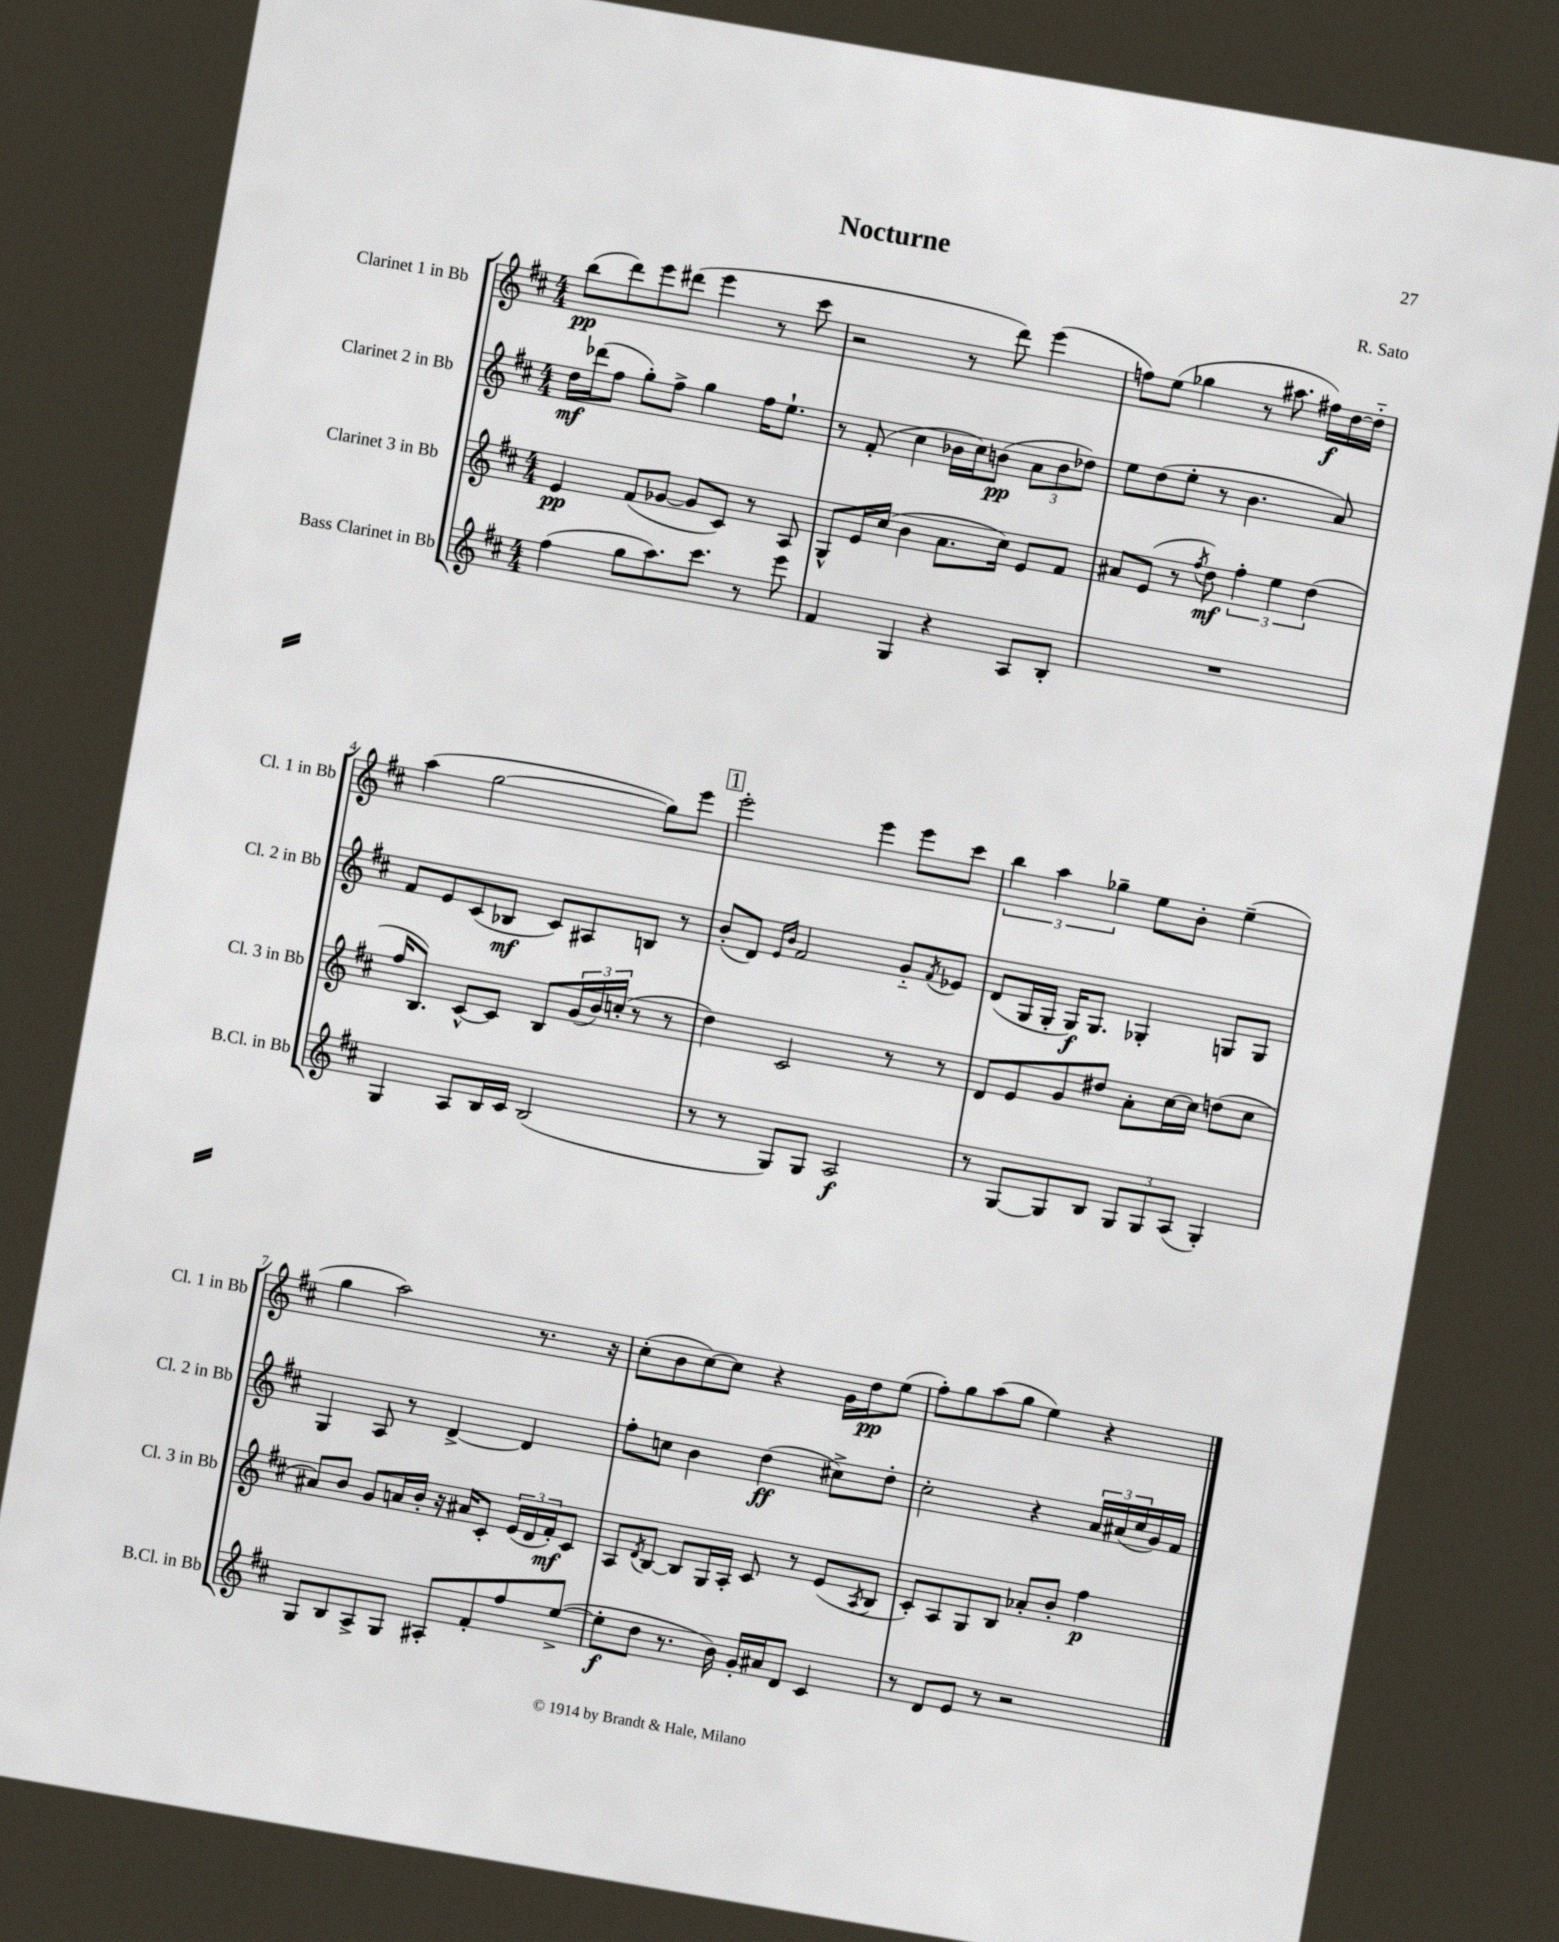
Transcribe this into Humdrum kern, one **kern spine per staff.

**kern	**kern	**kern	**kern
*staff4	*staff3	*staff2	*staff1
*clefG2	*clefG2	*clefG2	*clefG2
*k[f#c#]	*k[f#c#]	*k[f#c#]	*k[f#c#]
*M4/4	*M4/4	*M4/4	*M4/4
(4ff#	4e	16dd	(8bb
.	.	(16ddd-	.
.	.	8ff#	8ddd)
8gg	(8f#	8gg')	8eee
8.aa)	[8g-	8ff#^	(8ddd#
.	8g-]	4gg	4eee
8.ccc#	.	.	.
.	8c#)	.	.
8r	8r	16ff#	8r
.	.	8.ee`	.
8eee	8A	.	8ccc#
=	=	=	=
4f#	8G^^	8r	2r
.	16e	(8f#'	.
.	(16cc#	.	.
4G	4b	4cc#	.
4r	8.a	16b-	8r
.	.	16cc#)	.
.	.	(8b	8ddd)
.	16cc#)	.	.
8A	8e	12a	(4eee
.	.	12b	.
8B'	8f#	.	.
.	.	12dd-)	.
=	=	=	=
1r	8a#	8ee	8ff)
.	(8e	(8dd	(8ee
.	8r	8ee'	4gg-
.	8qff#	.	.
.	8dd)	8r	.
.	6ff#'	4.b	8r
.	.	.	8.aa#
.	6ee	.	.
.	.	.	16ff#)
.	(6dd	.	.
.	.	8a)	[16dd
.	.	.	16dd'~]
=	=	=	=
4G	16ff#	8f#	(4aa
.	8.B)	.	.
.	.	8e	.
8A	[8c#^^	(8c#	[2gg
16B	8c#]	8B-	.
16c#	.	.	.
(2B	8B	8c#)	.
.	(24g	8A#	.
.	24b)	.	.
.	(24cc'	.	.
.	8r	8B	8gg])
.	8r	8r	8eee
=	=	=	=
8r	4dd)	(8b'	2eee'
8r	.	8d)	.
.	.	16qqe	.
.	.	16qqb	.
8G)	2c#	2f#	.
8G	.	.	.
2A	.	.	4eee
.	8r	8g'~	8eee
.	.	8qf#	.
.	8r	8e-	8ccc#
=	=	=	=
8r	8d	(8d	6bb
[8G	8e	16G	.
.	.	.	6aa
.	.	16G'	.
8G]	8g	16G)	.
.	.	8.G	.
.	.	.	6gg-~
8B	8dd#	.	.
12G	8a'	4G-'	8ee
12G	.	.	.
.	[16cc#	.	8b'
(12A	.	.	.
.	16cc#]	.	.
4G')	(8dd	8G	(4ee~
.	8cc#	8G	.
=	=	=	=
8G	8a#)	4G	4gg
8B	8b	.	.
8A^	8g	8A	2aa)
8G	16a	8r	.
.	16b'	.	.
8A#'	16r	[4d^	.
.	16a#	.	.
8f#'	8c#'	.	.
8ff#	(24e	4d]	8.r
.	24d	.	.
.	24f#')	.	.
([8ee^	8c#	.	.
.	.	.	16r
=	=	=	=
8ee']	8A	8ff#'	(8cc#'
.	8qd	.	.
8dd	[8B	8cc	8b
8.r	8B]	4b	[8cc#)
.	16G	.	8cc#]
16b)	16A'	.	.
16g'	8c#	(4dd	4r
16a#	.	.	.
8d	8r	.	.
4c#	(8e	8cc#^)	16g
.	.	.	16dd
.	8qA	.	.
.	8B	8dd'	(8ee
=	=	=	=
8r	8c#')	2cc#'	8ff#')
8d	8A	.	8gg
8e	8G	.	(8aa
8r	8B	.	8gg
2r	8a-'	4r	4ee)
.	8b'	.	.
.	4ff#	24a	4r
.	.	(24a#	.
.	.	24cc#	.
.	.	16g)	.
.	.	16f#	.
==	==	==	==
*-	*-	*-	*-
